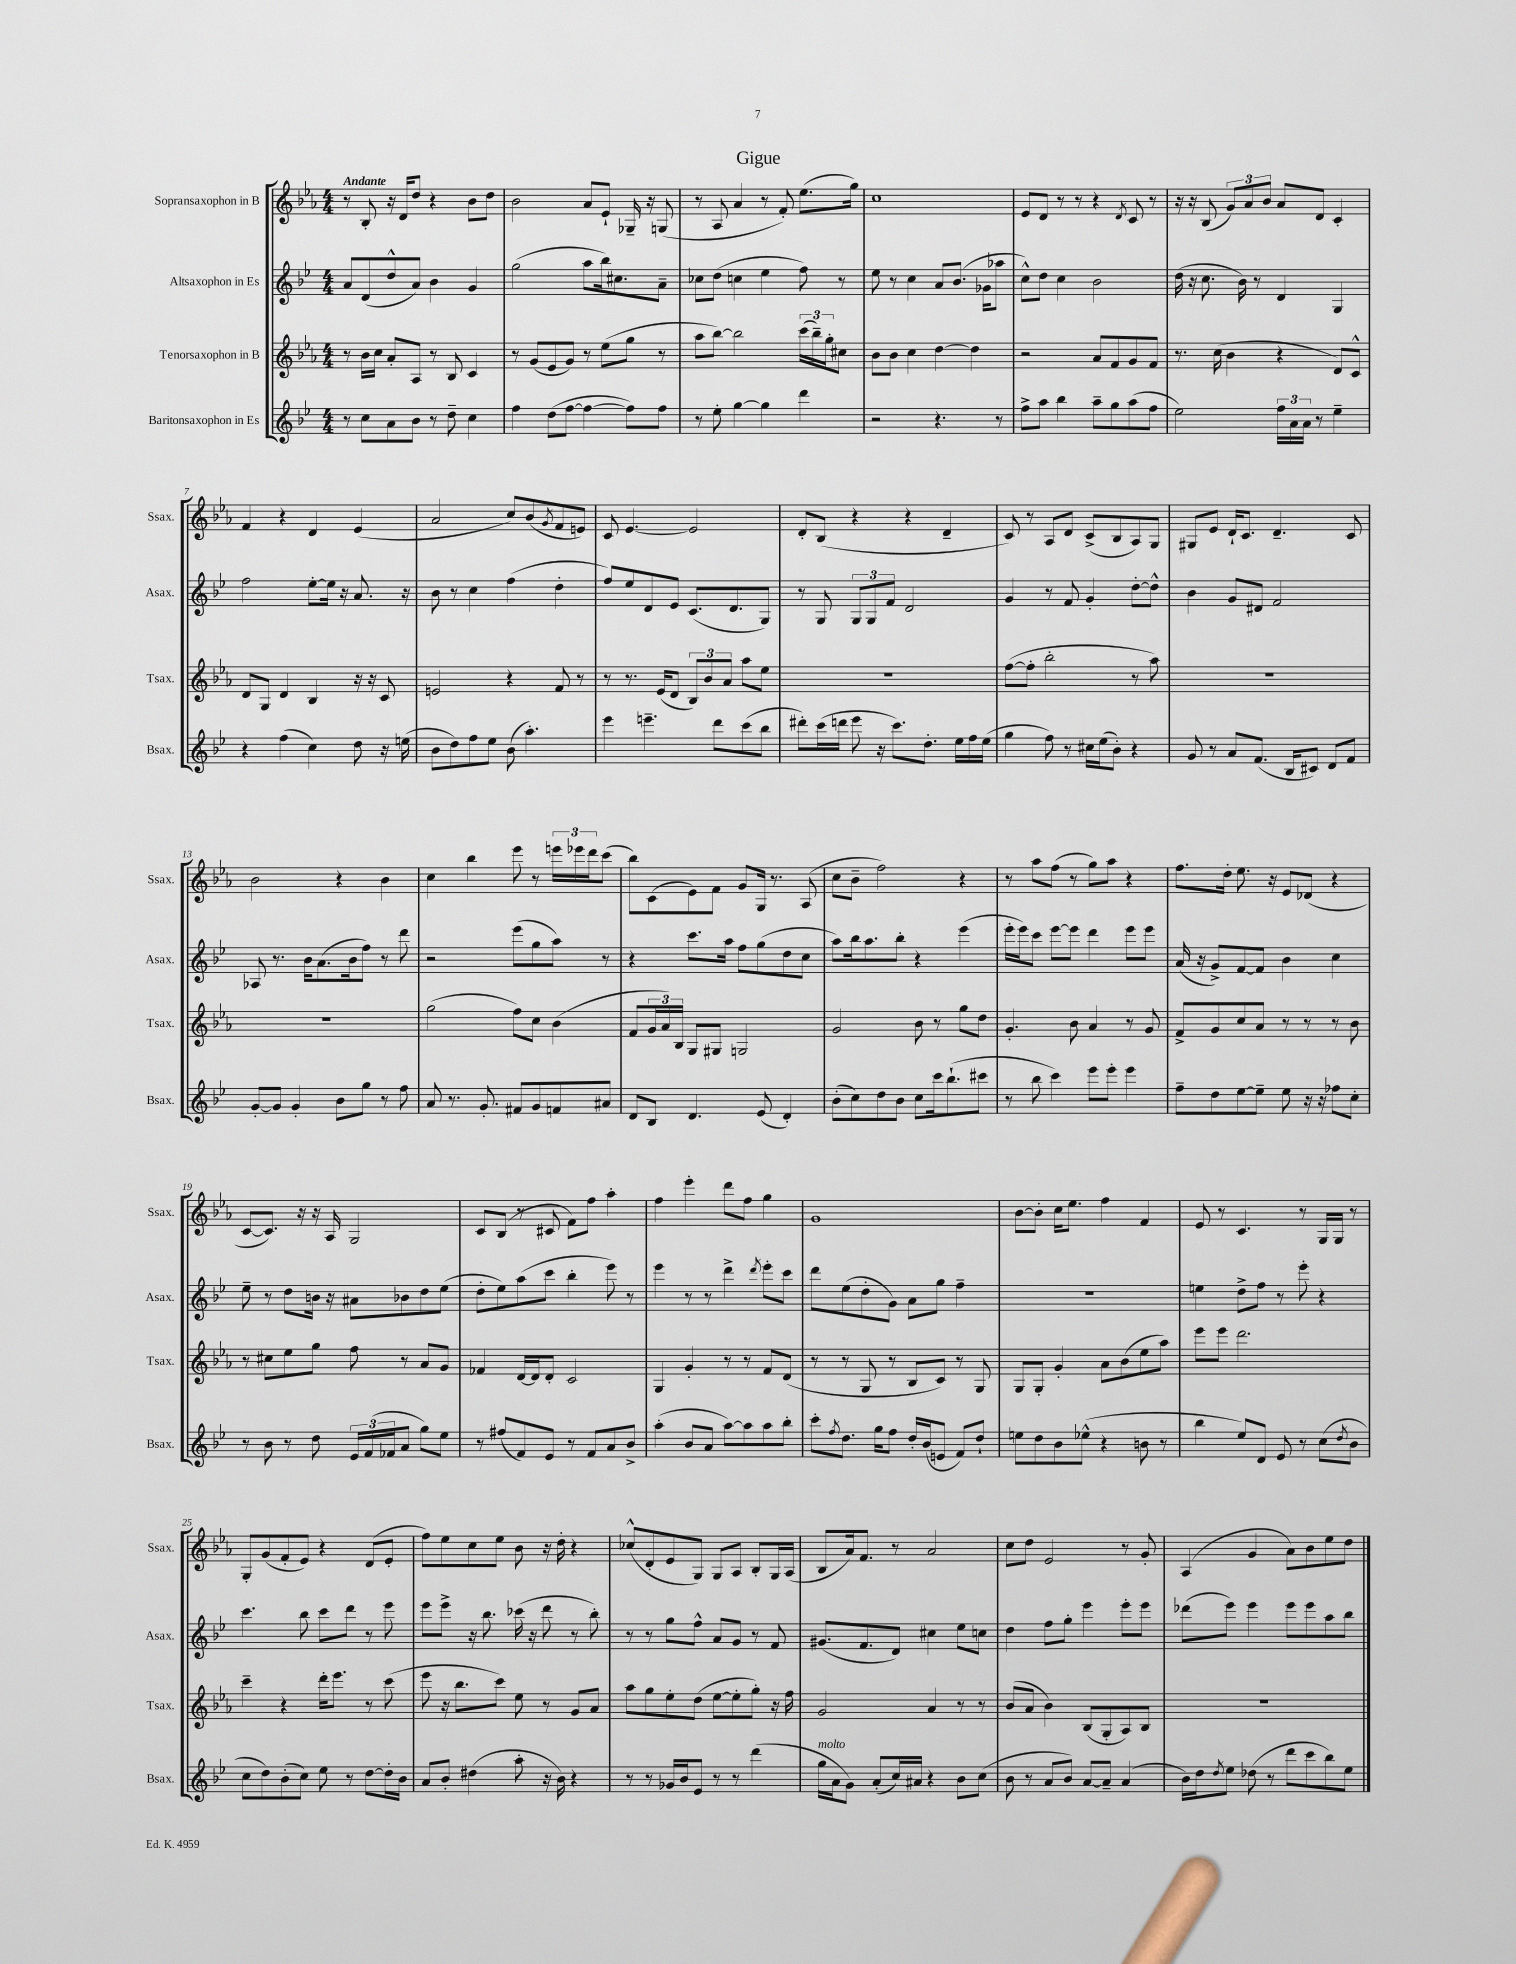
\header { title = "Gigue" }
<<
\new StaffGroup <<
\new Staff = "s0" \with { instrumentName = "Sopransaxophon in B" shortInstrumentName = "Ssax." } {
    \clef treble \key ees \major \numericTimeSignature \time 4/4 \tempo "Andante"
    r8 bes8-. r16 d'16 d''8 r4 bes'8 d''8 |
    bes'2 aes'8 ees'8-! ges16-- r16 g8( |
    r8 aes8 aes'4 r8 f'8-.) ees''8.( g''16) |
    c''1 |
    ees'8 d'8 r8 r8 r4 \acciaccatura { d'8 } c'8 r8 |
    r16 r16 bes8( \tuplet 3/2 { g'8) aes'8 bes'8 } aes'8 d'8 c'4-. |
    f'4 r4 d'4 ees'4( |
    aes'2 c''8) bes'8( \acciaccatura { g'8 } f'8 e'8) |
    c'8 ees'4.~ ees'2 |
    d'8-. bes8( r4 r4 d'4-- |
    c'8) r8 aes8 d'8 c'8->( bes8 aes8) g8 |
    gis8 ees'8 d'16-! c'8. d'4.-- c'8 |
    bes'2 r4 bes'4 |
    c''4 bes''4 ees'''8 r8 \tuplet 3/2 { e'''16 ees'''16 d'''16 } c'''8( |
    bes''8) c'8( ees'8) f'8 g'8 g16 r8. aes8( |
    c''8 bes'8-- f''2) r4 |
    r8 aes''8 f''8( r8 g''8) aes''8 r4 |
    f''8. d''16-. ees''8. r16 ees'8 des'8( r4 |
    c'8~ c'8.) r16 r16 aes16 g2 |
    c'8 bes8( r8 cis'8 f'8) f''8 aes''4-. |
    f''4 ees'''4-. d'''8 f''8 g''4 |
    g'1 |
    bes'8~ bes'8-. c''16 ees''8. f''4 f'4 |
    ees'8 r8 c'4. r8 g16 g16 r8 |
    g8-. g'8( f'8-. ees'8) r4 d'8( ees'8-. |
    f''8) ees''8 c''8 ees''8 bes'8 r16 d''16-. r4 |
    ces''8-^( d'8-. ees'8 g8) g8 aes8 bes8-. g16 aes16( |
    bes8 aes'16) f'8. r8 aes'2 |
    c''8 d''8 ees'2 r8 g'8-. |
    aes4( g'4 aes'8) bes'8 ees''8 d''8 \bar "|." |
}
\new Staff = "s1" \with { instrumentName = "Altsaxophon in Es" shortInstrumentName = "Asax." } {
    \clef treble \key bes \major \numericTimeSignature \time 4/4
    a'8 d'8( d''8-^ a'8) bes'4 g'4 |
    g''2( a''8 bes''16) cis''8. a'8-- |
    ces''8 d''8( c''4 ees''4 f''8) r8 |
    ees''8 r8 c''4 a'8 bes'8.( ges'16 aes''8 |
    c''8-^) d''8 c''4 bes'2 |
    d''16( r16 c''8. bes'16) r8 d'4 g4 |
    f''2 ees''8~-. ees''16 r16 a'8. r16 |
    bes'8 r8 c''4 f''4( d''4-. |
    f''8) ees''8 d'8 ees'8 c'8.( d'8. g8) |
    r8 g8 \tuplet 3/2 { g8 g8 f'8 } d'2 |
    g'4 r8 f'8 g'4-. d''8~-. d''8-^ |
    bes'4 g'8 dis'8 f'2 |
    aes8 r8. bes'16 a'8.( bes'16 f''8) r8 d'''8 |
    r2 ees'''8( g''8 a''8) r8 |
    r4 c'''8. a''16 f''8 g''8( d''8 c''8 |
    a''8) bes''16 a''8. bes''8-. r4 ees'''4( |
    ees'''16-. ees'''16) c'''8 ees'''8~ ees'''8 d'''4 ees'''8 ees'''8 |
    a'16( r16 g'8->) f'8~ f'8 bes'4 c''4 |
    ees''8-- r8 d''8 b'16 r16 ais'8 bes'8 d''8 ees''8( |
    d''8-. ees''8) a''8( c'''8 bes''4-. ees'''8) r8 |
    ees'''4 r8 r8 d'''4-> \acciaccatura { d'''8 } ees'''8-. c'''8 |
    d'''8 ees''8( d''8-. g'8) a'8 g''8 f''4-- |
    R1 |
    e''4 d''8-> f''8 r8 ees'''8-. r4 |
    c'''4. bes''8 c'''8 d'''8 r8 ees'''8 |
    ees'''8 ees'''8-> r16 bes''8. ces'''16( r16 d'''8 r8 bes''8-.) |
    r8 r8 g''8 f''8-^ a'8 g'8 r8 f'8 |
    gis'8.( f'8. d'8) cis''4 ees''8 c''8 |
    d''4 f''8 g''8-. ees'''4 ees'''8-. ees'''8 |
    des'''8( ees'''8) ees'''4 ees'''8 ees'''8 a''8 bes''8 \bar "|." |
}
\new Staff = "s2" \with { instrumentName = "Tenorsaxophon in B" shortInstrumentName = "Tsax." } {
    \clef treble \key ees \major \numericTimeSignature \time 4/4
    r8 bes'16 c''16 aes'8-. aes8 r8 bes8 c'4 |
    r8 g'8( ees'8 g'8) r8 ees''8( g''8 r8 |
    aes''8 bes''8~) bes''2 \tuplet 3/2 { c'''16( bes''16--) g''16-. } cis''8 |
    bes'8 bes'8 c''4 d''4~ d''4 |
    r2 aes'8 f'8 g'8 f'8 |
    r8. c''16( bes'4 r4 d'8) c'8-^ |
    d'8 g8 d'4 bes4 r16 r16 c'8 |
    e'2 r4 f'8 r8 |
    r8 r8. ees'16( d'8 \tuplet 3/2 { bes8) bes'8 aes'8 } aes''8 ees''8 |
    R1 |
    f''8~( f''8-. bes''2-. r8 aes''8) |
    R1 |
    r1 |
    g''2( f''8) c''8 bes'4( |
    f'8 \tuplet 3/2 { g'16 aes'16) bes16 } g8 gis8 g2 |
    g'2 bes'8 r8 g''8 d''8 |
    g'4.-. bes'8 aes'4 r8 g'8 |
    f'8-> g'8 c''8 aes'8 r8 r8 r8 bes'8 |
    r8 cis''8 ees''8 g''8 f''8 r8 aes'8 g'8 |
    fes'4 d'16~ d'16 d'8-. c'2 |
    g4 g'4-. r8 r8 f'8 d'8( |
    r8 r8 g8 r8 bes8 c'8) r8 g8 |
    g8 g8-. g'4-. aes'8 bes'8( ees''8 aes''8) |
    ees'''8 ees'''8 d'''2. |
    c'''4-- r4 d'''16-. ees'''8. r8 c'''8( |
    ees'''8 r16 bes''8. c'''8) ees''8 r8 g'8 aes'8 |
    aes''8 g''8 ees''8-. d''8( ees''8~ ees''8-. g''8-.) r16 f''16 |
    g'2 aes'4 r8 r8 |
    bes'8( aes'8 bes'4) bes8( g8-. aes8) bes8 |
    R1 \bar "|." |
}
\new Staff = "s3" \with { instrumentName = "Baritonsaxophon in Es" shortInstrumentName = "Bsax." } {
    \clef treble \key bes \major \numericTimeSignature \time 4/4
    r8 c''8 a'8 bes'8 r8 d''8-- c''4 |
    f''4 d''8( f''8~ f''4~ f''8) f''8 |
    r8 ees''8-. g''4~ g''4 d'''4 |
    r2 r4. r8 |
    f''8-> a''8 bes''4 a''8-- g''8 a''8( f''8 |
    ees''2) \tuplet 3/2 { f''16 a'16 a'16 } r8 ees''4-- |
    r4 f''4( c''4) d''8 r16 e''16( |
    bes'8 d''8) f''8 ees''8 bes'8( a''4.-.) |
    ees'''4 e'''4.-- d'''8 c'''8( bes''8 |
    dis'''8-.) c'''16( d'''16 ees'''8 r16 c'''8.) d''8.-. ees''16 f''16 ees''16( |
    g''4 f''8) r8 cis''16 ees''16( bes'8-.) r4 |
    g'8 r8 a'8 f'8.( bes16 cis'8) d'8 f'8 |
    g'8~-. g'8 g'4-. bes'8 g''8 r8 f''8 |
    a'8 r8. g'8.-. fis'8 g'8 f'8 ais'8 |
    d'8 bes8 d'4. ees'8( d'4-.) |
    bes'8-.( c''8) d''8 bes'8 c''8 c'''16 bes''8.-!( cis'''8 |
    r8 bes''8 c'''4) ees'''8 ees'''8-. ees'''4 |
    f''8-- d''8 ees''8~ ees''8-- ees''8 r16 r16 fes''8 c''8-. |
    r8 bes'8 r8 d''8 \tuplet 3/2 { ees'16 f'16( fes'16 } a'8 g''8) ees''8 |
    r8 fis''8( f'8) ees'8 r8 f'8 a'8 bes'8-> |
    a''4-.( bes'8 a'8 a''8~) a''8 a''8 bes''8-. |
    c'''8-. \acciaccatura { f''8 } d''8. g''16 f''8 d''16-. bes'16( e'8 f'8) d''8-! |
    e''8 d''8 bes'8 ees''8-^( r4 b'8 r8 |
    bes''4 ees''8) d'8 ees'8 r8 c''8( \acciaccatura { d''8 } bes'8 |
    c''8 d''8) bes'8-.( c''8) ees''8 r8 d''8~ d''16-. bes'16 |
    a'8 bes'8-. dis''4( a''8-. r16 bes'16) r4 |
    r8 r8 ges'16 bes'16 ees'8 r8 r8 d'''4( |
    g''16^\markup { \italic "molto" } a'16 g'8) a'8-.( c''16) ais'16 r4 bes'8 c''8( |
    bes'8 r8 a'8 bes'8) a'8~ a'8-- a'4( |
    bes'16) d''16 \acciaccatura { d''8 } ees''8 des''8( r8 d'''8 c'''8 bes''8) ees''8 \bar "|." |
}
>>
>>
